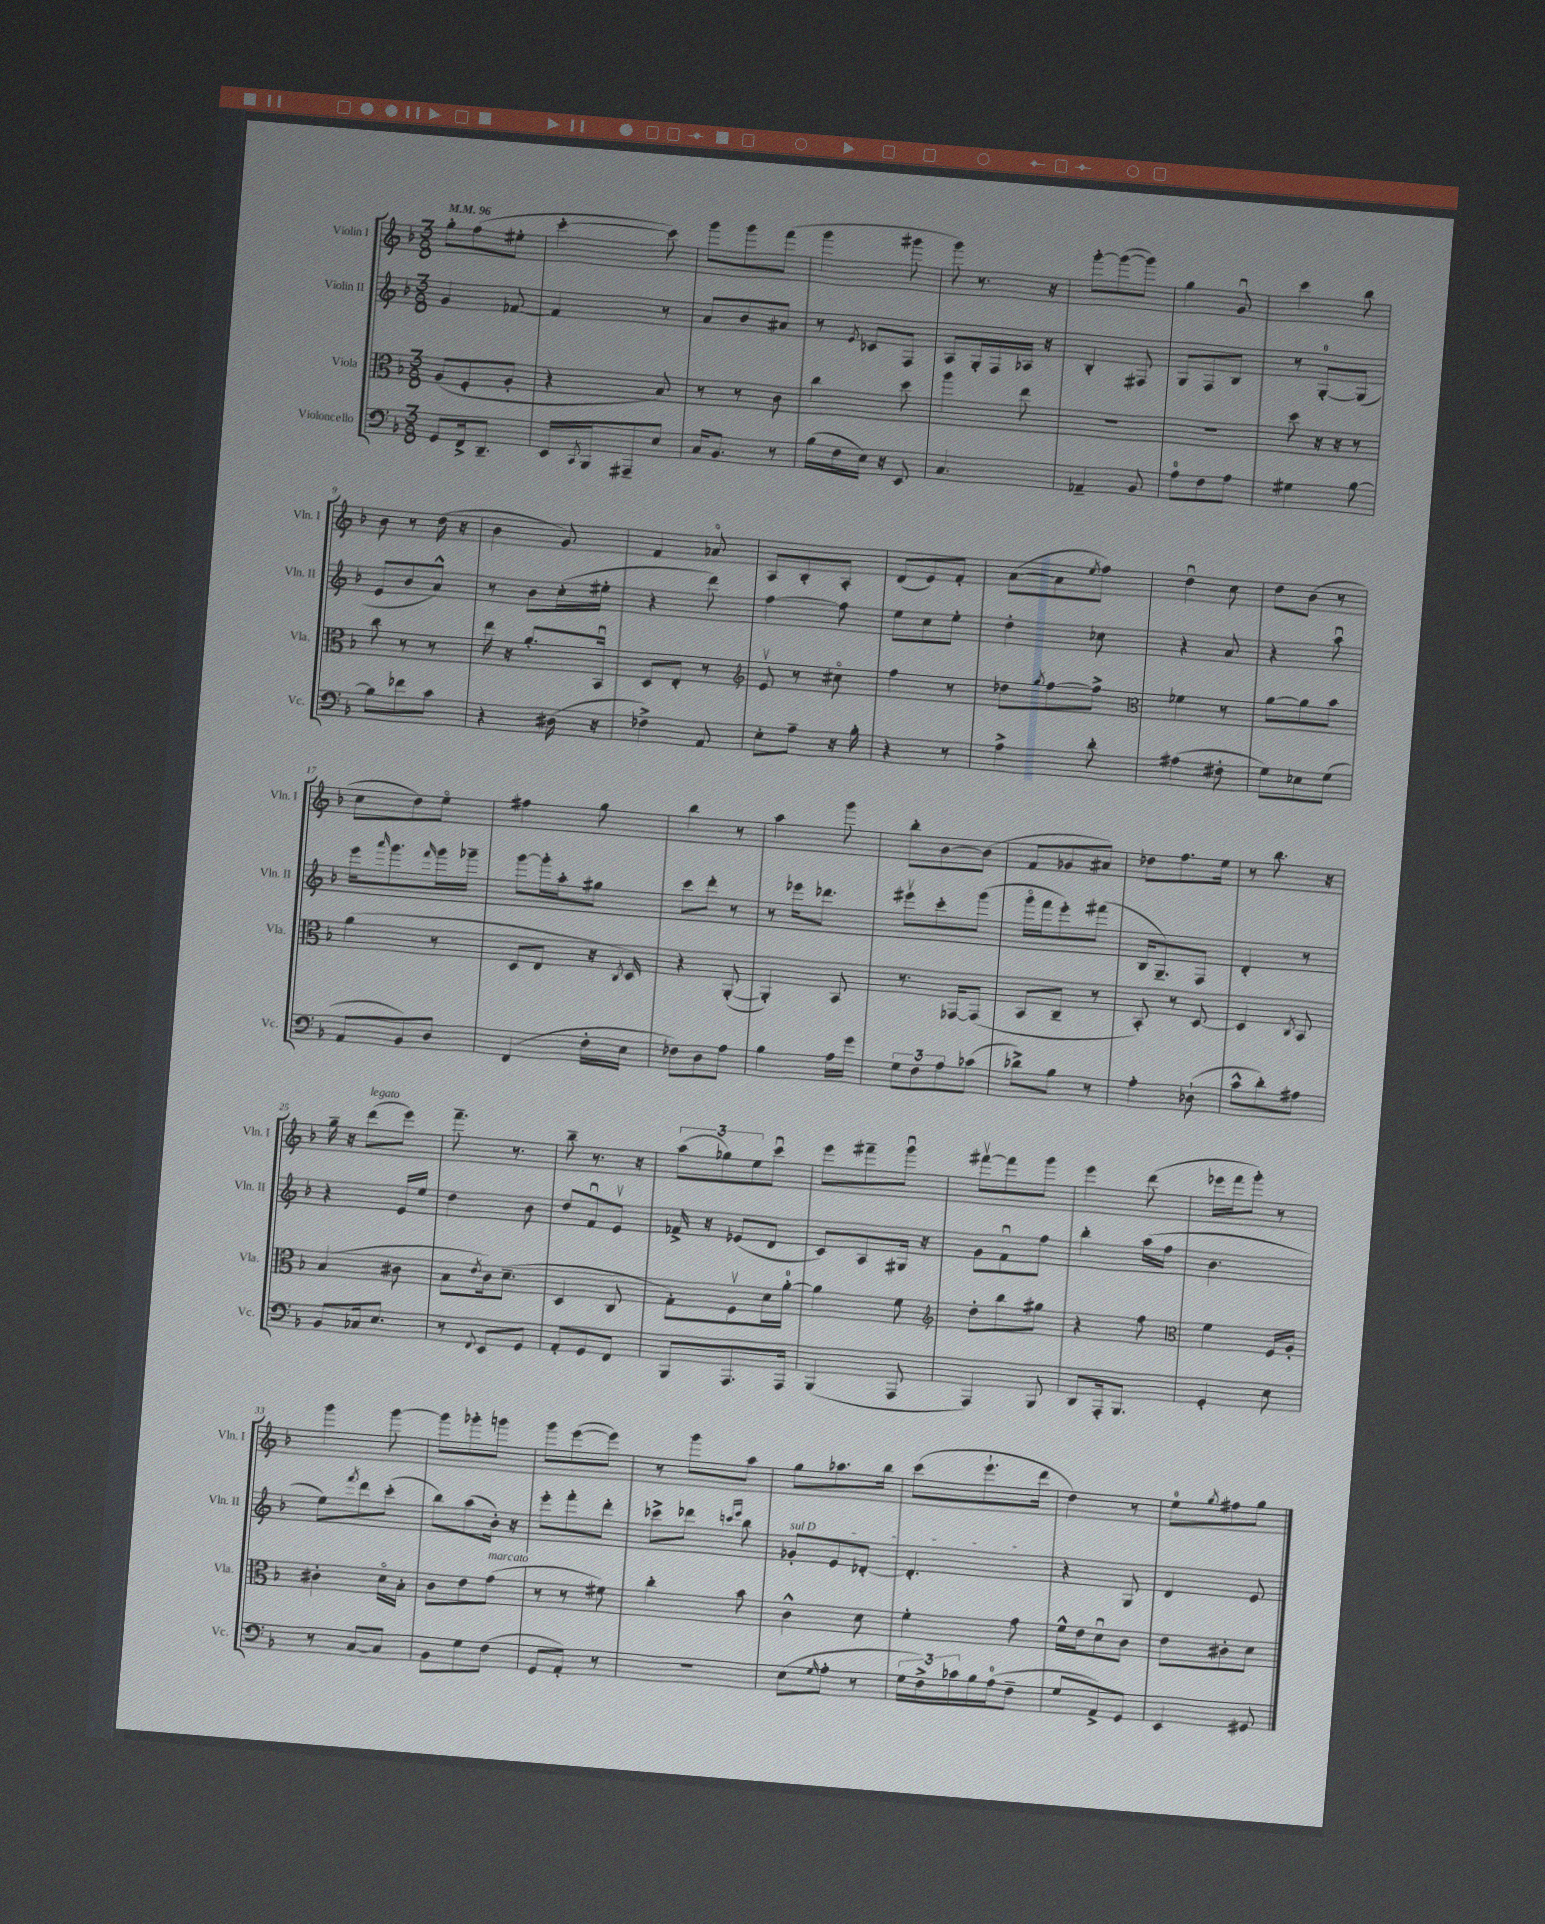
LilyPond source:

<<
\new StaffGroup <<
\new Staff = "s0" \with { instrumentName = "Violin I" shortInstrumentName = "Vln. I" } {
    \clef treble \key f \major \numericTimeSignature \time 3/8 \tempo 4 = 96
    g''8-. f''8( eis''8-. |
    c'''4~-. c'''8) |
    g'''8 g'''8 f'''8( |
    g'''4 gis'''8 |
    g'''8) r8. r16 |
    g'''8~-. g'''8~( g'''8) |
    g''4 g'8\downbow |
    c'''4 bes''8 |
    bes'8 r8 d''16( r16 |
    bes'4 g'8) |
    f'4 aes'8\flageolet |
    a8 bes8-. a8-. |
    d'8( e'8) f'8-. |
    a'8~( a'8 \acciaccatura { e''8 } f''8) |
    d''4\downbow c''8 |
    d''8 bes'8( r8 |
    c''8 d''8) e''8\flageolet |
    fis''4 g''8 |
    bes''4 r8 |
    a''4 g'''8 |
    bes''8-. bes'8~ bes'8( |
    f'8 ges'8 ais'8) |
    des''8 f''8. e''16 |
    r8 bes''8. r16 |
    g''16-- r16 d'''8^\markup { \italic "legato" }( e'''8) |
    f'''8.-- r8. |
    bes''8-- r8. r16 |
    \tuplet 3/2 { a''8( ges''8) e''8 } c'''8\downbow |
    e'''8 fis'''8-- g'''8\downbow |
    fis'''8~\upbow fis'''8 g'''8 |
    e'''4 d'''8( |
    ees'''16 f'''16 g'''8-.) r8 |
    g'''4 g'''8~ |
    g'''8 ges'''8-. g'''8 |
    g'''8 e'''8~( e'''8) |
    r8 g'''8 a''8 |
    g''8 aes''8. bes''16 |
    c'''8( e'''8.-! d'''16 |
    d''4) r8 |
    e''8-0 \acciaccatura { g''8 } fis''8 g''8 \bar "|." |
}
\new Staff = "s1" \with { instrumentName = "Violin II" shortInstrumentName = "Vln. II" } {
    \clef treble \key f \major \numericTimeSignature \time 3/8
    g'4 fes'8~ |
    fes'4 r8 |
    a'8 bes'8 ais'8 |
    r8 \acciaccatura { e'8 } ces'8 f8 |
    a8 g16-. f16 aes16 r16 |
    bes4-. fis8 |
    g8 f8 bes8 |
    r8 g8-0~-. g8( |
    e'8 bes'8 a'8-^) |
    r8 bes'8 c''16-.( eis''16-. |
    r4 d'''8) |
    f''4~ f''8 |
    e''8 c''8 e''8-. |
    d''4-. ces''8 |
    r4 a'8 |
    r4 a''8\downbow |
    e'''16 \grace { a'''16 } g'''8. \grace { f'''16 } g'''16 ges'''16-- |
    g'''8~ g'''16-. a''16-. gis''8 |
    c'''8 d'''8-. r8 |
    r8 ees'''16 des'''8. |
    eis'''8\upbow c'''8-. g'''8( |
    g'''16\flageolet f'''16 e'''8-.) fis'''8( |
    bes16 g8.--) f8 |
    d'4-. r8 |
    r4 e'16 e''16 |
    d''4 bes'8 |
    d''8 f'8\downbow e'8\upbow |
    fes'16-> r16 ees'8( d'8 |
    c'8) a8 gis16 r16 |
    g'8 f'8\downbow f''8 |
    bes''4-. a''16( f''16 |
    bes'4. |
    e''8) \acciaccatura { f'''8 } d'''8 c'''8-.( |
    bes''8) a''8( bes'16-.) r16 |
    e'''8-. f'''8-. d'''8-. |
    ces'''8-> des'''8 \grace { c'''16 e'''16 } bes''8 |
    \once \override TextSpanner.bound-details.left.text = \markup { \italic "sul D" } ges'8-.\startTextSpan e'8 des'8~-. |
    des'4.-.\stopTextSpan |
    r4 g8 |
    d'4 e'8 \bar "|." |
}
\new Staff = "s2" \with { instrumentName = "Viola" shortInstrumentName = "Vla." } {
    \clef alto \key f \major \numericTimeSignature \time 3/8
    a8( f8-. a8-. |
    r4 bes8) |
    r8 r8 c'8 |
    c''4 d''8 |
    a''4 e''8 |
    R4. |
    R4. |
    d''8 r16 r16 r8 |
    c''8 r8 r8 |
    e''16 r16 a'8.-. bes,16\downbow |
    d8 e8-. r8 |
    \clef treble e'8\upbow r8 cis''8\flageolet |
    f''4 r8 |
    des''8 \acciaccatura { g''8 } f''8~ f''8-> |
    \clef alto fes'4 r8 |
    a'8~ a'8 bes'8 |
    a'4( r8 |
    d8 e8 r16 \acciaccatura { c8 } d16) |
    r4 a,8~-.( |
    a,4-.) bes,8 |
    r8. ges,16~ ges,8( |
    bes,8 c8-- r8 |
    bes,8-.) r8 d8~ |
    d4 \acciaccatura { c8 } bes,8 |
    bes4( cis'8 |
    bes8 \acciaccatura { e'8 } c'16) d'8.--( |
    d4 c8 |
    g8-.) f8\upbow d'16 a'16-0~-. |
    a'4 f'8 |
    \clef treble d''8-. bes''8 gis''8 |
    r4 f''8 |
    \clef alto f'4 f16 a16-. |
    cis'4-. d'16\flageolet bes16-. |
    c'8 e'8 g'8^\markup { \italic "marcato" }( |
    r8 r8 fis'8) |
    c''4-. bes'8 |
    c'4-^ d'8 |
    f'4-. g'8 |
    f'16-^ e'16 d'8\downbow c'8 |
    e'8 cis'8-. d'8 \bar "|." |
}
\new Staff = "s3" \with { instrumentName = "Violoncello" shortInstrumentName = "Vc." } {
    \clef bass \key f \major \numericTimeSignature \time 3/8
    g,8 f,16-> d,8.-- |
    e,16 \acciaccatura { c,8 } bes,,16 ais,,8-- e8 |
    c16 bes,8. r8 |
    bes16( f16 e16) r16 e,8 |
    c4. |
    aes,4-- bes,8 |
    a8-0 f8 a8 |
    gis4 bes8~ |
    bes8 fes'8 c'8 |
    r4 dis16( r16 |
    fes4->) a,8 |
    e8-. a8-- r16 bes16-. |
    r4 r8 |
    a4-> d'8-. |
    ais4( fis8-. |
    g8) ees8 g8( |
    a,8 bes,8) d8 |
    f,4( f16-. e16 |
    fes8) d8 a8 |
    bes4 a16 g'16 |
    \tuplet 3/2 { g8 f8 a8 } ces'8( |
    des'8->) bes8 r8 |
    a4-. des8-!( |
    c'8-^ d'8-.) ais8 |
    bes,8 ces16 e8. |
    r8 \appoggiatura { f,8 } e,8 g,8 |
    a,8-. g,8 f,8 |
    bes,,8 a,,8. a,,16 |
    bes,,4( a,,8 |
    a,,4) bes,,8 |
    d,8 a,,16-. bes,,8. |
    g,4-. e8 |
    r8 c8~ c8 |
    bes,8 g8 f8( |
    g,8 a,8-.) r8 |
    R4. |
    e8( \grace { g16 } a8-. r8 |
    \tuplet 3/2 { g16 f16->) ces'16 } bes16 a16-0( f8-- |
    g8 a,8->) g,8 |
    e,4 gis,8 \bar "|." |
}
>>
>>
